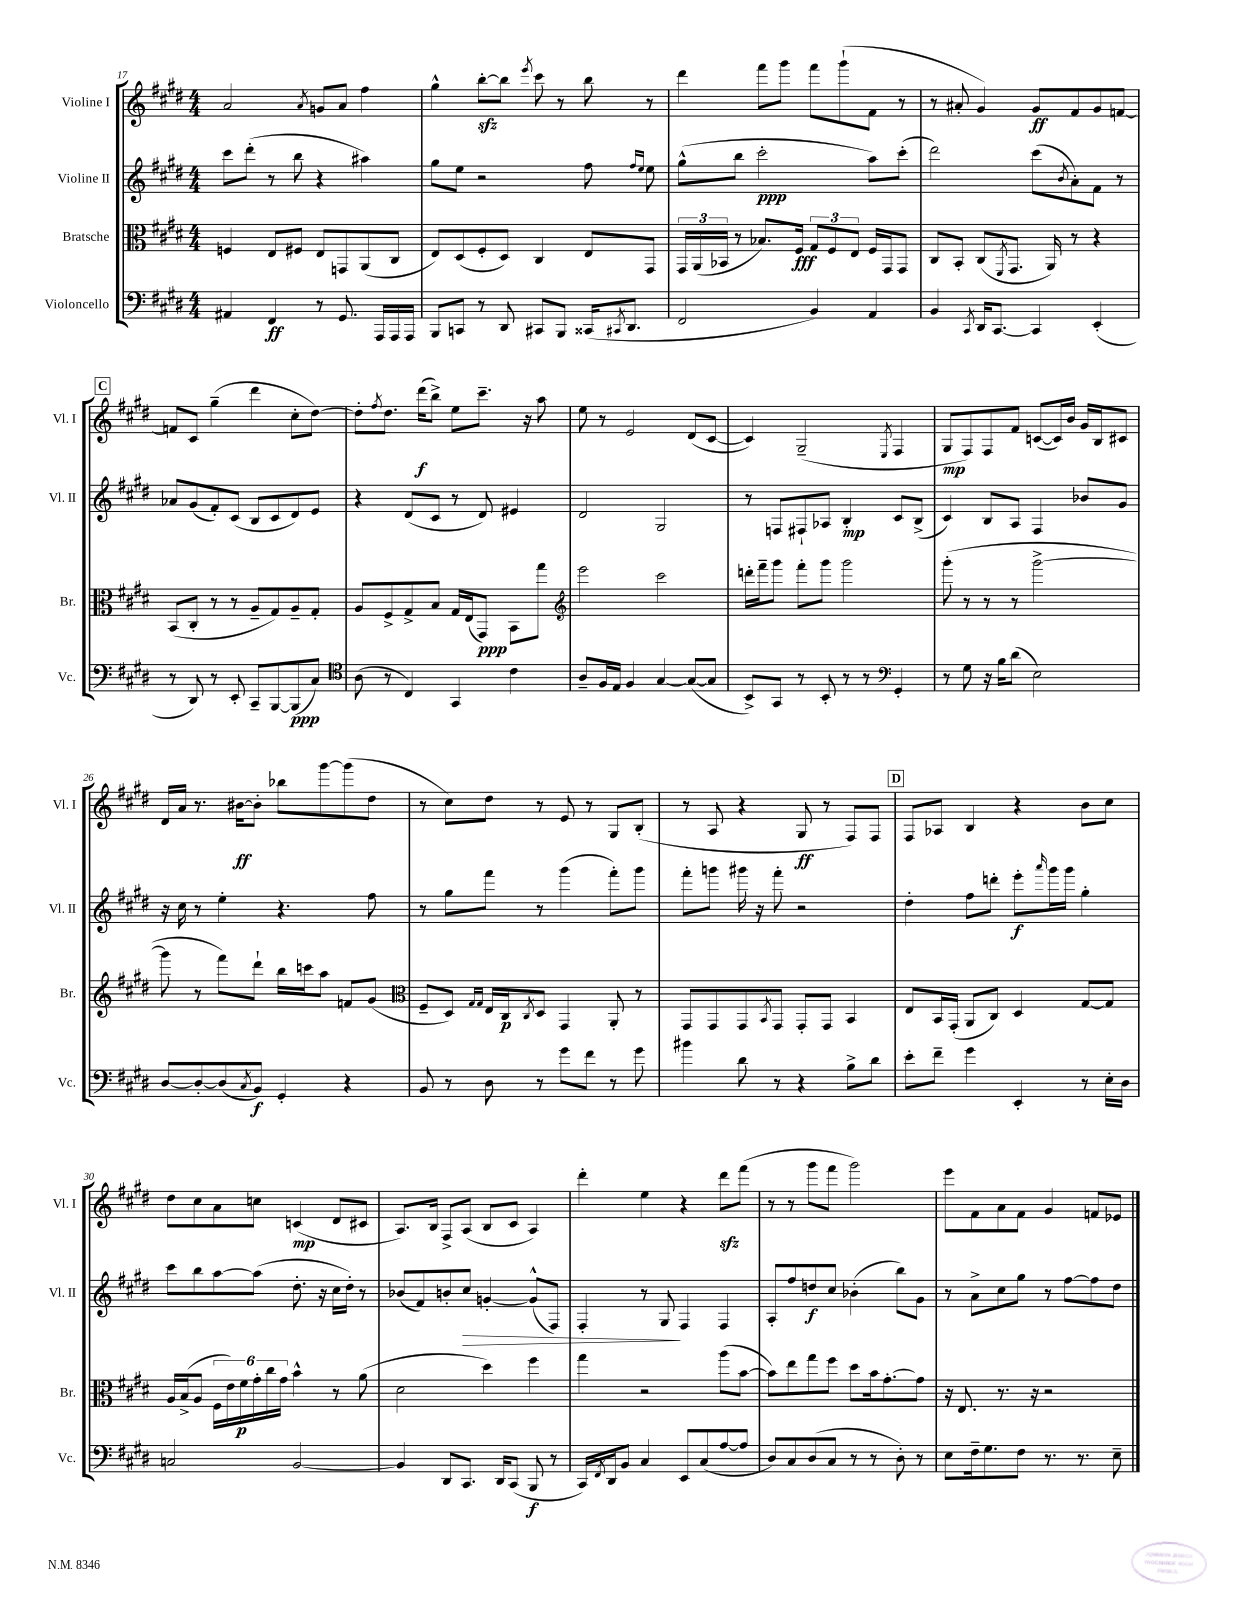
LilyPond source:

<<
\new StaffGroup <<
\new Staff = "s0" \with { instrumentName = "Violine I" shortInstrumentName = "Vl. I" } {
    \clef treble \key e \major \numericTimeSignature \time 4/4
    a'2 \acciaccatura { a'8 } g'8 a'8 fis''4 |
    gis''4-^ b''8~-.\sfz b''8 \acciaccatura { e'''8 } cis'''8 r8 b''8 r8 |
    dis'''4 fis'''8 gis'''8 fis'''8 gis'''8-!( fis'8 r8 |
    r8 ais'8-. gis'4) gis'8\ff fis'8 gis'8 f'8~ |
    \mark \markup { \box "C" } f'8 cis'8 gis''4--( dis'''4 cis''8-. dis''8~) |
    dis''8-. \acciaccatura { fis''8 } dis''8. dis'''16\f( b''8->) e''8 cis'''8.-- r16 a''8 |
    e''8 r8 e'2 dis'8( cis'8~ |
    cis'4) gis2--( \acciaccatura { e8 } fis4 |
    gis8\mp fis8) fis8 fis'8 c'8~( c'16) b'16 gis'16 b16 cis'8 |
    dis'16 a'16 r8. bis'16~\ff bis'8-. bes''8 gis'''8~ gis'''8( dis''8 |
    r8 cis''8) dis''8 r8 e'8 r8 gis8 b8-.( |
    r8 a8 r4 gis8\ff r8 fis8) fis8 |
    \mark \markup { \box "D" } fis8 aes8 b4 r4 b'8 cis''8 |
    dis''8 cis''8 a'8 c''8 c'4\mp( dis'8 cis'8 |
    a8.) b16 fis8-> a8( b8 cis'8 a4) |
    dis'''4-. e''4 r4 dis'''8\sfz fis'''8( |
    r8 r8 gis'''8 fis'''8 gis'''2) |
    e'''8 fis'8 a'8 fis'8 gis'4 f'8 ees'8 \bar "|." |
}
\new Staff = "s1" \with { instrumentName = "Violine II" shortInstrumentName = "Vl. II" } {
    \clef treble \key e \major \numericTimeSignature \time 4/4
    cis'''8 dis'''8-.( r8 b''8 r4 ais''4) |
    gis''8 e''8 r2 fis''8 \grace { fis''16 e''16 } e''8 |
    gis''8-^( b''8 cis'''2-.\ppp a''8) cis'''8-.( |
    dis'''2) cis'''8( \acciaccatura { b'8 } a'8-.) fis'8 r8 |
    \mark \markup { \box "C" } aes'8 gis'8( fis'8-.) cis'8( b8 cis'8 dis'8) e'8 |
    r4 dis'8( cis'8 r8 dis'8) eis'4 |
    dis'2 gis2 |
    r8 f8 fis8-! aes8 b4-.\mp cis'8 b8->( |
    cis'4) b8 a8 fis4 bes'8 gis'8 |
    r16 cis''16 r8 e''4-. r4. fis''8 |
    r8 gis''8 fis'''8 r8 gis'''4( fis'''8-.) gis'''8 |
    fis'''8-. g'''8 gis'''16 r16 fis'''8-. r2 |
    \mark \markup { \box "D" } dis''4-. fis''8 d'''8-. e'''8-.\f \grace { a'''16 } gis'''16 gis'''16 gis''4-. |
    cis'''8 b''8 a''8~ a''8( dis''8.-. r16 cis''16 dis''16-.) r8 |
    bes'8( fis'8) b'8-. cis''8\> g'4~-. g'8-^( fis8) |
    fis4-. r8 gis8\! fis4 fis4 |
    a8-. fis''8 d''8\f cis''8 bes'4-.( b''8) gis'8 |
    r8 a'8-> cis''8 gis''8 r8 fis''8~ fis''8 dis''8 \bar "|." |
}
\new Staff = "s2" \with { instrumentName = "Bratsche" shortInstrumentName = "Br." } {
    \clef alto \key e \major \numericTimeSignature \time 4/4
    f4 e8 fis8 e8 g,8 a,8( cis8 |
    e8) dis8( fis8-. dis8) cis4 e8 gis,8 |
    \tuplet 3/2 { gis,16 a,16( bes,16 } r8 bes8.) fis16\fff \tuplet 3/2 { gis8 fis8 e8 } fis16 gis,16 gis,8 |
    cis8 b,8-. cis8( \acciaccatura { fis,8 } gis,8. a,16) r8 r4 |
    \mark \markup { \box "C" } b,8( cis8-. r8 r8 a8-- gis8) a8-- gis8-. |
    a8 fis8-> gis8-> b8 gis16 e16( gis,8\ppp) b,8 gis''8 |
    \clef treble e'''2 cis'''2 |
    d'''16-. fis'''16-- gis'''8 fis'''8-. gis'''8 gis'''2 |
    gis'''8-.( r8 r8 r8 gis'''2~-> |
    gis'''8 r8 fis'''8) dis'''8-! b''16 c'''16 a''8 f'8 gis'8( |
    \clef alto fis8-- dis8) \grace { gis16 gis16 } e16 cis16\p \acciaccatura { cis8 } dis8 gis,4 a,8-. r8 |
    gis,8 gis,8 gis,8 \acciaccatura { b,8 } gis,8 gis,8-. gis,8 b,4 |
    \mark \markup { \box "D" } e8 b,16 gis,16-.( a,8 cis8) dis4 gis8~ gis8 |
    a16 b16->( a8 \tuplet 6/4 { fis16 e'16) fis'16\p gis'16-. cis''16 gis'16 } b'4-^ r8 a'8( |
    dis'2 dis''4) fis''4 |
    gis''4 r2 a''8( b'8~ |
    b'8) e''8 gis''8 fis''8 dis''8 b'16 gis'8.~-. gis'8 |
    r16 e8. r8. r16 r2 \bar "|." |
}
\new Staff = "s3" \with { instrumentName = "Violoncello" shortInstrumentName = "Vc." } {
    \clef bass \key e \major \numericTimeSignature \time 4/4
    ais,4 fis,4\ff r8 gis,8. a,,16 a,,16 a,,16 |
    b,,8 c,8 r8 dis,8 cis,8 b,,8 cisis,16( \acciaccatura { cis,8 } dis,8. |
    fis,2 b,4) a,4 |
    b,4 \acciaccatura { cis,8 } dis,16 cis,8.~ cis,4 e,4-.( |
    \mark \markup { \box "C" } r8 dis,8) r8 e,8-. cis,8-- b,,8~ b,,8\ppp( cis8) |
    \clef tenor a8( r8 cis4) gis,4 cis'4 |
    a8-- fis16 e16 fis4 gis4~ gis8~( gis8 |
    b,8->) gis,8 r8 b,8-. r8 r8 \clef bass gis,4-. |
    r8 gis8 r16 b16 dis'8( e2) |
    dis8~ dis8~-. dis8( \acciaccatura { cis8 } b,8\f) gis,4-. r4 |
    b,8 r8 dis8 r8 gis'8 fis'8 r8 gis'8 |
    bis'4 dis'8 r8 r4 b8-> dis'8 |
    \mark \markup { \box "D" } e'8-. fis'8-- gis'4 e,4-. r8 e16-. dis16 |
    c2 b,2~ |
    b,4 dis,8 cis,8. dis,16 cis,8( b,,8\f r8 |
    cis,16) \acciaccatura { fis,8 } dis,16 b,8 cis4 e,8 cis8( a8~ a8 |
    dis8) cis8 dis8( cis8 r8 r8 dis8-.) r8 |
    e8 fis16-- gis8. fis8 r8. r8. e8-- \bar "|." |
}
>>
>>
\layout { \context { \Score currentBarNumber = #17 } }
